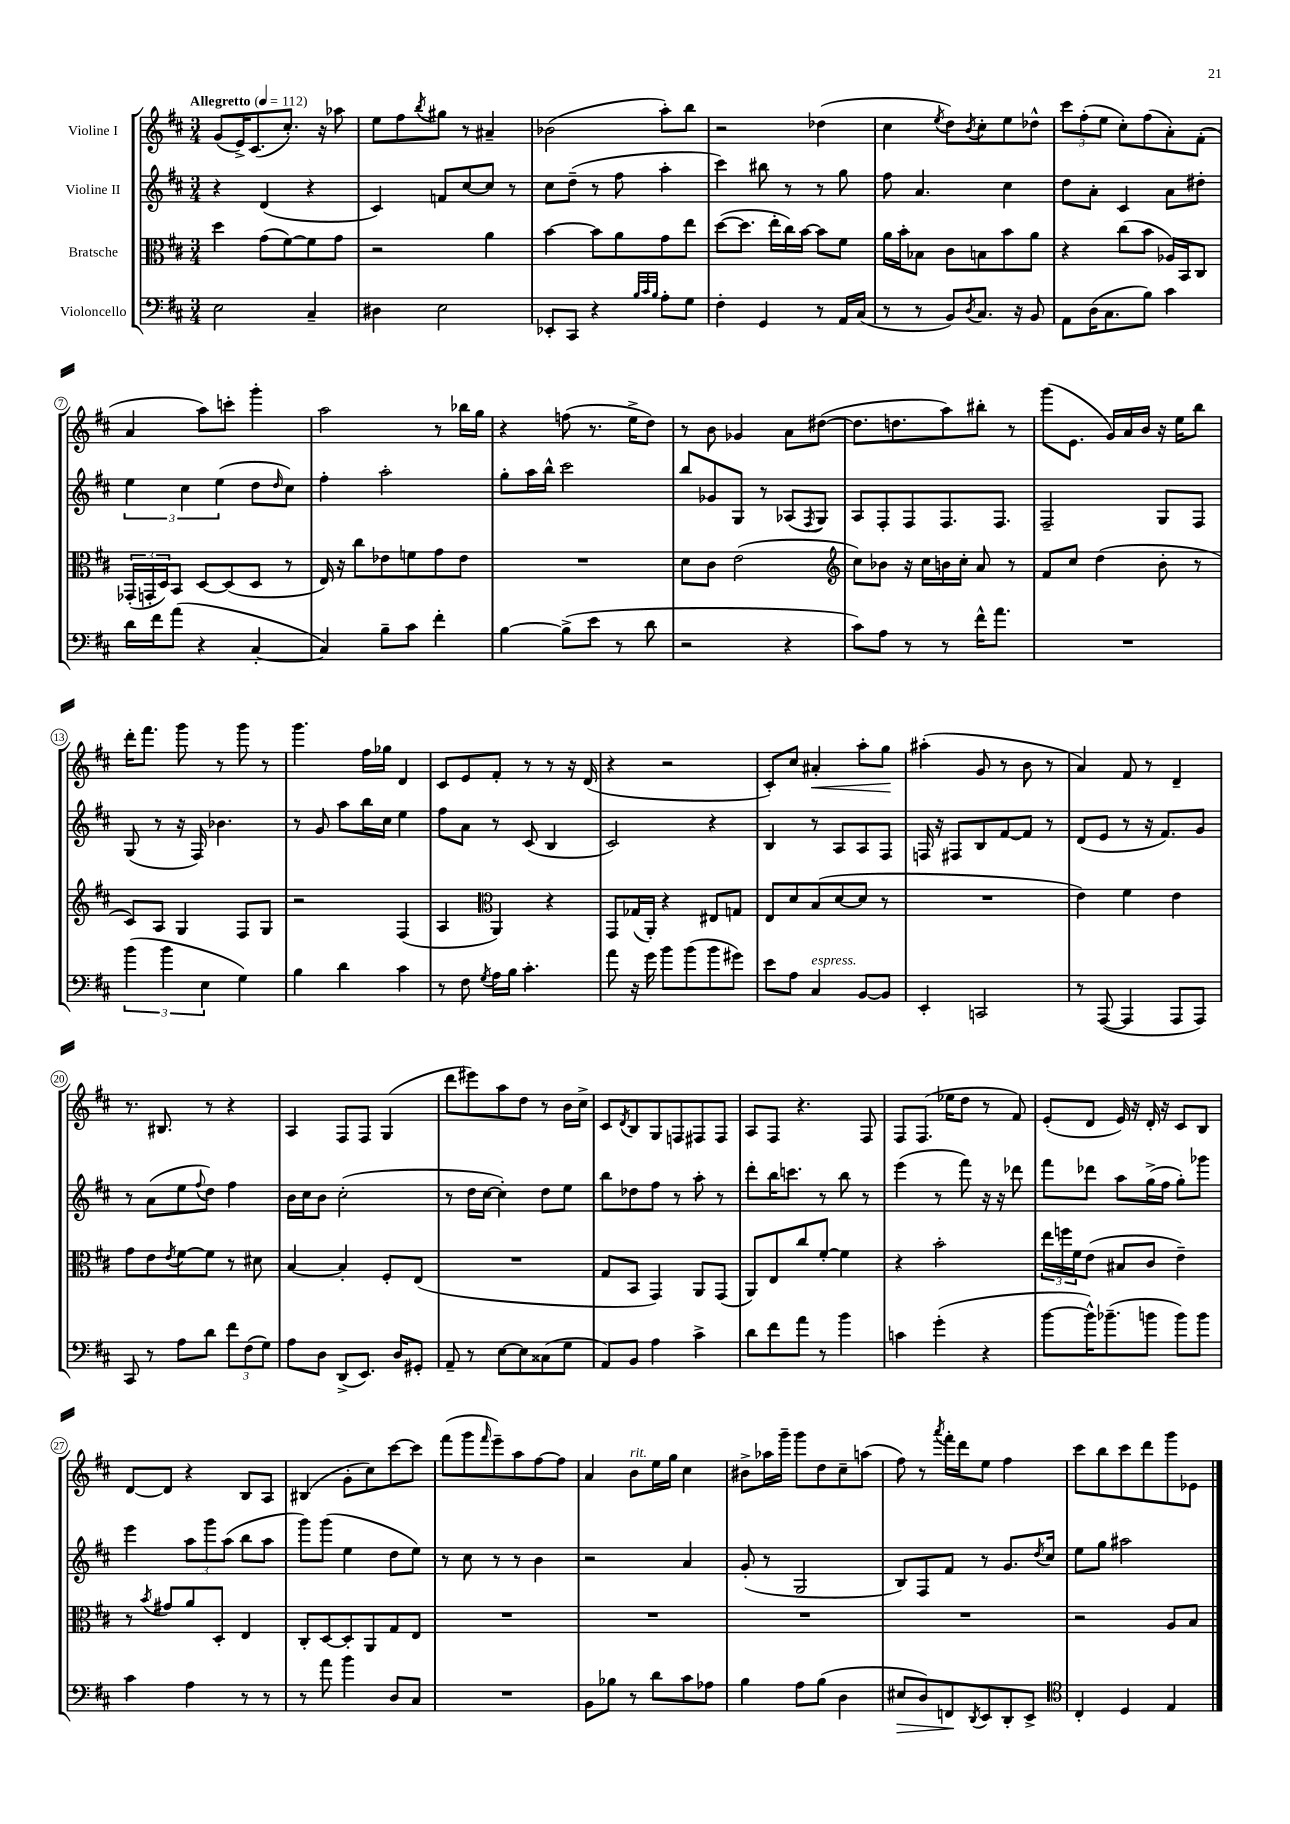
<<
\new StaffGroup <<
\new Staff = "s0" \with { instrumentName = "Violine I" } {
    \clef treble \key d \major \numericTimeSignature \time 3/4 \tempo "Allegretto" 4 = 112
    g'8( e'16->) cis'8.( cis''8.-.) r16 aes''8 |
    e''8 fis''8 \acciaccatura { b''8 } gis''8 r8 ais'4-- |
    bes'2( a''8-.) b''8 |
    r2 des''4( |
    cis''4 \acciaccatura { e''8 } d''8) \acciaccatura { b'8 } cis''8-. e''8 des''8-^ |
    \tuplet 3/2 { cis'''8 fis''8-.( e''8 } cis''8-.) fis''8( a'8-.) fis'8-.( |
    a'4 a''8) c'''8-. g'''4-. |
    a''2 r8 bes''16 g''16 |
    r4 f''8( r8. e''16-> d''8) |
    r8 b'8 ges'4 a'8 dis''8~( |
    dis''8. d''8. a''8) bis''8-. r8 |
    g'''8( e'8. g'16) a'16 b'16 r16 e''16 b''8 |
    d'''16-. fis'''8. g'''8 r8 g'''8 r8 |
    g'''4. fis''16 ges''16 d'4 |
    cis'8 e'8 fis'8-. r8 r8 r16 d'16( |
    r4 r2 |
    cis'8-.) cis''8 ais'4-.\< a''8-. g''8\! |
    ais''4-.( g'8 r8 b'8 r8 |
    a'4) fis'8 r8 d'4-- |
    r8. bis8. r8 r4 |
    a4 fis8 fis8 g4( |
    d'''8 eis'''8) a''8 d''8 r8 b'16 cis''16-> |
    cis'8 \acciaccatura { d'8 } b8 g8 f8 fis8 fis8 |
    a8 fis8 r4. fis8 |
    fis8 fis8.( ees''16 d''8 r8 fis'8) |
    e'8-.( d'8 e'16) r16 d'16-. r16 cis'8 b8 |
    d'8~ d'8 r4 b8 a8 |
    bis4( g'8-. cis''8) cis'''8~ cis'''8 |
    fis'''8( g'''8 \grace { fis'''16 } e'''8--) a''8 fis''8~ fis''8 |
    a'4 b'8^\markup { \italic "rit." } e''16 g''16 cis''4 |
    bis'8-> aes''16 g'''16-- g'''8 d''8 cis''8-- a''8( |
    fis''8) r8 \acciaccatura { a'''8 } fis'''16-. d'''16 e''8 fis''4 |
    cis'''8 b''8 cis'''8 d'''8 g'''8 ees'8 \bar "|." |
}
\new Staff = "s1" \with { instrumentName = "Violine II" } {
    \clef treble \key d \major \numericTimeSignature \time 3/4
    r4 d'4( r4 |
    cis'4) f'8 cis''8~ cis''8 r8 |
    cis''8 d''8--( r8 fis''8 a''4-. |
    cis'''4) bis''8 r8 r8 g''8 |
    fis''8 a'4. cis''4 |
    d''8 a'8-. cis'4 a'8 dis''8-. |
    \tuplet 3/2 { e''4 cis''4 e''4( } d''8 \grace { d''16 } cis''8) |
    fis''4-. a''2-. |
    g''8-. a''16 b''16-^ cis'''2 |
    b''8 ges'8 g8 r8 aes8( \acciaccatura { fis8 } g8) |
    a8 fis8-. fis8 fis8. fis8. |
    fis2-- g8 fis8 |
    g8( r8 r16 fis16) bes'4. |
    r8 g'8 a''8 b''16 cis''16 e''4 |
    fis''8 a'8 r8 cis'8( b4 |
    cis'2) r4 |
    b4 r8 a8 a8 fis8 |
    f16 r16 fis8 b8 fis'8~ fis'8 r8 |
    d'8( e'8 r8 r16 fis'8.) g'8 |
    r8 a'8( e''8 \appoggiatura { fis''8 } d''8) fis''4 |
    b'16 cis''16 b'8 cis''2-.( |
    r8 d''16 cis''16~ cis''4-.) d''8 e''8 |
    b''8 des''8 fis''8 r8 a''8-. r8 |
    d'''8-. b''16 c'''8. r8 b''8 r8 |
    e'''4( r8 fis'''8) r16 r16 des'''8 |
    fis'''8 des'''8 a''8 g''16->( fis''16 g''8-.) ges'''8 |
    e'''4 \tuplet 3/2 { a''8 g'''8 a''8( } b''8 a''8 |
    g'''8) g'''8( e''4 d''8 e''8) |
    r8 cis''8 r8 r8 b'4 |
    r2 a'4 |
    g'8-.( r8 g2 |
    b8) fis8 fis'8 r8 g'8. \acciaccatura { d''8 } cis''16 |
    e''8 g''8 ais''2 \bar "|." |
}
\new Staff = "s2" \with { instrumentName = "Bratsche" } {
    \clef alto \key d \major \numericTimeSignature \time 3/4
    d''4 g'8( fis'8~) fis'8 g'8 |
    r2 a'4 |
    b'4~ b'8 a'8 g'8 e''8 |
    d''8~( d''8. e''16-. cis''16) b'16~ b'8 fis'8 |
    a'16 b'16-. bes8 cis'8 b8 b'8 a'8 |
    r4 cis''8( b'8 aes16) b,16 cis8 |
    \tuplet 3/2 { ges,16-.( g,16-. d16) } b,8 d8~ d8( d8 r8 |
    e16) r16 cis''8 ees'8 f'8 g'8 ees'8 |
    R2. |
    d'8 cis'8 e'2( |
    \clef treble cis''8) bes'8 r16 cis''16 b'16 cis''16-. a'8 r8 |
    fis'8 cis''8 d''4( b'8-. r8 |
    cis'8) a8 g4 fis8 g8 |
    r2 fis4( |
    a4 \clef alto a,4) r4 |
    g,8 ges16( a,16-.) r4 eis8 g8 |
    e8 d'8 b8( d'8~ d'8 r8 |
    R2. |
    e'4) fis'4 e'4 |
    g'8 e'8 \acciaccatura { e'8 } fis'8~ fis'8 r8 dis'8 |
    b4~ b4-. fis8-. e8( |
    R2. |
    g8 b,8 g,4) a,8 g,8( |
    a,8) e8 cis''8 fis'8~-. fis'4 |
    r4 b'2-. |
    \tuplet 3/2 { e''16 f''16 fis'16 } e'8( bis8 cis'8 e'4--) |
    r8 \acciaccatura { b'8 } gis'8 a'8 d8-. e4 |
    cis8-. d8~ d8-. a,8 g8 e8 |
    R2. |
    R2. |
    R2. |
    R2. |
    r2 a8 b8 \bar "|." |
}
\new Staff = "s3" \with { instrumentName = "Violoncello" } {
    \clef bass \key d \major \numericTimeSignature \time 3/4
    e2 cis4-- |
    dis4 e2 |
    ees,8-. cis,8 r4 \grace { b32 cis'32 b32 } a8-. g8 |
    fis4-. g,4 r8 a,16 cis16( |
    r8 r8 b,8) \acciaccatura { d8 } cis8. r16 b,8 |
    a,8 d16( cis8. b8) cis'4 |
    d'16 fis'16 a'8( r4 cis4~-. |
    cis4) b8-- cis'8 fis'4-. |
    b4~ b8->( e'8 r8 d'8 |
    r2 r4 |
    cis'8) a8 r8 r8 fis'16-^ a'8. |
    R2. |
    \tuplet 3/2 { b'4( b'4 e4 } g4) |
    b4 d'4 cis'4 |
    r8 fis8 \acciaccatura { g8 } a16 b16 cis'4.-. |
    a'8 r16 g'16 b'8 b'8( b'8 gis'8) |
    e'8 a8 cis4^\markup { \italic "espress." } b,8~ b,8 |
    e,4-. c,2 |
    r8 a,,8~( a,,4 a,,8 a,,8) |
    cis,8 r8 a8 d'8 \tuplet 3/2 { fis'8 fis8( g8) } |
    a8 d8 d,8->( e,8.) d16 gis,8-. |
    a,8-- r8 e8~ e8 cisis8( g8 |
    a,8) b,8 a4 cis'4-> |
    d'8 fis'8 a'8 r8 b'4 |
    c'4 g'4-.( r4 |
    b'8~ b'16-^) bes'8.--( b'8 b'8) b'8 |
    cis'4 a4 r8 r8 |
    r8 a'8 b'4 d8 cis8 |
    R2. |
    b,8 bes8 r8 d'8 cis'8 aes8 |
    b4 a8 b8( d4 |
    eis8\> d8) f,8\! \acciaccatura { d,8 } e,8 d,8-. e,8-> |
    \clef tenor cis4-. d4 e4 \bar "|." |
}
>>
>>
\layout { \context { \Score \override BarNumber.stencil = #(make-stencil-circler 0.1 0.3 ly:text-interface::print) } }
